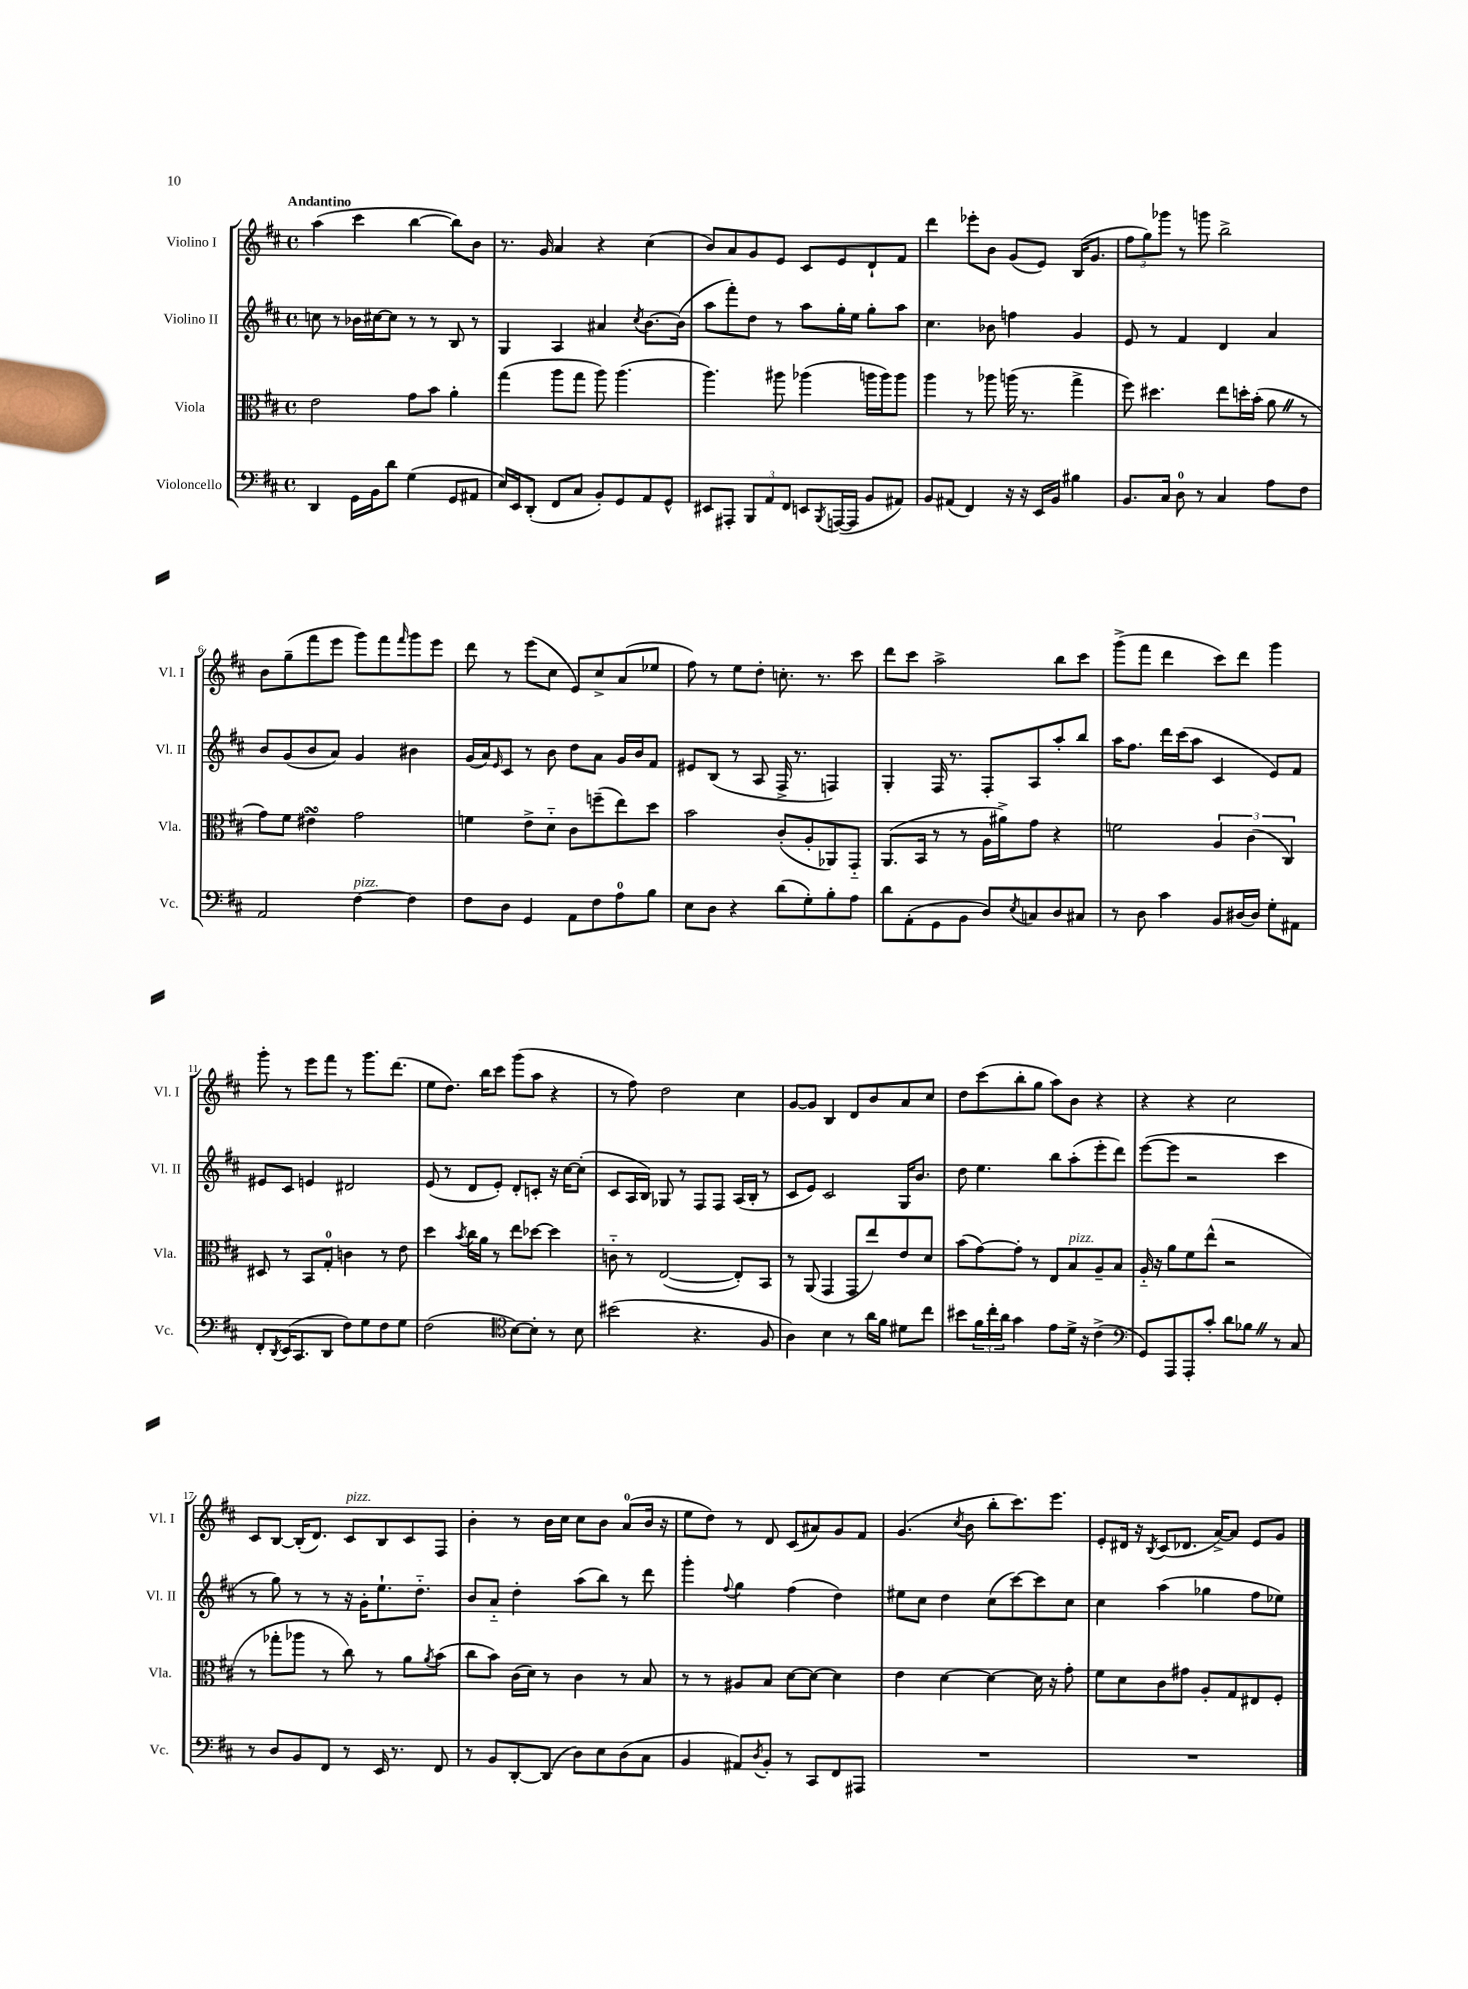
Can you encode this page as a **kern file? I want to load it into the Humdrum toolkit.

**kern	**kern	**kern	**kern
*part4	*part3	*part2	*part1
*staff4	*staff3	*staff2	*staff1
*I"Violoncello	*I"Viola	*I"Violino II	*I"Violino I
*I'Vc.	*I'Vla.	*I'Vl. II	*I'Vl. I
*clefF4	*clefC3	*clefG2	*clefG2
*k[f#c#]	*k[f#c#]	*k[f#c#]	*k[f#c#]
*M4/4	*M4/4	*M4/4	*M4/4
*met(c)	*met(c)	*met(c)	*met(c)
=1	=1	=1	=1
!	!	!	!LO:TX:a:B:t=Andantino
4DD/	2e\	8ccn\	(4aa\
.	.	8r	.
16GG\LL	.	16b-X\LL	4ccc#\
16BB\J	.	[16cc#X\J	.
8d\J	.	8cc#\J]	.
(4G\	8g\L	8r	[4bb\
.	8b\J	8r	.
8GG/L	4a'\	8B/	8bb\L])
8AA#X/J	.	8r	8b\J
=2	=2	=2	=2
16E/LL)	(4gg\	4G/	8.r
16EE/J	.	.	.
(8DD'/J	.	.	.
.	.	.	16g/
8FF#/L	8aa\L	4A/	4a/
8C#/J	8gg\J	.	.
8BB'/L)	8aa\)	4a#X/	4r
8GG/	(4.aa\	.	.
.	.	8qcc#/	.
8AA/	.	[8.b\L	(4cc#\
8GG^^/J	.	.	.
.	.	(16b\Jk]	.
=3	=3	=3	=3
8EE#X/L	4.aa\)	8aa\L	8b/L)
8AAA#X'/J	.	8fff#'\)	8a/
12BBB/L	.	8dd\J	8g/
12AA/	.	.	.
.	8aa#X\	8r	8e/J
12FF#/J	.	.	.
8EEn/L	(4aa-X\	8aa\L	8c#/L
8qBBB/	.	.	.
([16AAAn/L	.	16gg'\L	8e/
16AAA/JJ]	.	16ee\JJ	.
8BB/L	16aan\LL	8gg'\L	8d`/
.	16aa\J)	.	.
8AA#X/J)	8aa\J	8aa\J	8f#/J
=4	=4	=4	=4
8BB/L	4aa\	4.cc#\	4ddd\
(8AA#X/J	.	.	.
4FF#/)	8r	.	8eee-X'\L
.	8aa-X\	8b-X\	8b\J
16r	(16aan\	4ffn\	(8g/L
16r	8.r	.	.
16EE/LL	.	.	8e/J)
16BB/JJ	.	.	.
4B#X\	4gg^\	4g/	(16B/KL
.	.	.	8.g/J
=5	=5	=5	=5
8.BB/L	8ff#\)	8e/	12ff#\L
.	.	.	12gg\)
.	4.dd#X\	8r	.
.	.	.	12ggg-X\J
16C#/Jk	.	.	.
8D\	.	4f#/	8r
8r	.	.	8gggn\
4C#/	8ee\L	4d/	2bb^\
.	16ddn'\L	.	.
.	(16b'\JJ	.	.
8A\L	8aZ\	4a/	.
8F#\J	8r	.	.
!!LO:LB:g=z
=6	=6	=6	=6
2AA/	8g\L)	8b/L	8b\L
.	8f#\J	(8g/	(8gg~\
.	4e#XsSsS\	8b/	8fff#\
.	.	8a/J)	8eee\J
!LO:TX:a:i:t=pizz.	!	!	!
[4F#\	2g\	4g/	8ggg\L)
.	.	.	8fff#\
.	.	.	16qqfff#/
4F#\]	.	4b#X\	8ggg\
.	.	.	8eee\J
=7	=7	=7	=7
8F#\L	4fn\	(16g/LL	8ddd\
.	.	16a/J)	.
.	.	16qqe/	.
8D\J	.	8c#/J	8r
4GG/	8e^\L	8r	(8eee\L
.	8d\J	8b\	8cc#\J
8AA\L	8c#\L	8dd\L	8e/L)
8F#\	(8ffn~\	8a\J	8cc#^/
8A\	8ee\)	16g/LL	(8a/
.	.	16b/J	.
8B\J	8dd\J	8f#/J	8ee-X/J
=8	=8	=8	=8
8E\L	2b\	8e#X/L	8ff#\)
8D\J	.	(8B/J	8r
4r	.	8r	8ee\L
.	.	8A/	8dd'\J
(8d\L	(8c#'/L	16F#^/	8.ccn'\
.	.	8.r	.
8G'\)	8A'/	.	.
.	.	.	8.r
8B'\	8AA-X/)	4Fn/)	.
8A\J	8GG/J	.	8ccc#\
=9	=9	=9	=9
8d\L	(8.AA/L	4G'/	8ddd\L
(8AA'\	.	.	8ccc#\J
.	16BB/Jk	.	.
8GG\	8r	16F#/	2aa^\
.	.	8.r	.
8BB\J	8r	.	.
8D/L)	16A\LL	8F#'/L	.
.	16a#X^\J)	.	.
8qE/	.	.	.
8Cn/	8g\J	8A/	.
8D/	4r	8aa'/	8bb\L
8C#X/J	.	8bb/J	8ccc#\J
=10	=10	=10	=10
8r	2fn\	16aa\KL	(8ggg^\L
.	.	8.ff#\J	.
8D\	.	.	8fff#\J
4c#\	.	16ddd\LL	4ddd\
.	.	(16ccc#\J	.
.	.	8aa\J	.
8BB/L	6A/	4c#/	8ccc#\L)
[16D#X/L	.	.	8ddd\J
.	(6c#\	.	.
16D#/JJ]	.	.	.
8G'\L	.	8e/L)	4ggg\
.	6C#/)	.	.
8AA#X\J	.	8f#/J	.
!!LO:LB:g=z
=11	=11	=11	=11
8FF#'/L	8D#X/	8e#X/L	8ggg'\
8qDD/	.	.	.
(16EE/K	8r	8c#/J	8r
8.CC#/	.	.	.
.	8BB/L	4en/	8eee\L
8DD/J	8G'/J	.	8fff#\J
8F#\L)	4cn\	2d#X/	8r
8G\	.	.	8.ggg\L
8F#\	8r	.	.
.	.	.	(8.ddd\J
8G\J	8e\	.	.
=12	=12	=12	=12
(2F#\	4dd\	(8e/	8ee\L
.	.	8r	8.dd\J)
.	8qb/	.	.
.	16cc#\LL	8d/L	.
.	16a\JJ	.	16bb\KL
.	8r	8e'/J)	8ccc#\J
*clefC4	*	*	*
[8B\L)	8ee\L	8d'/L	(8ggg\L
8B'\J]	[8dd-X\J	8cn'/J	8aa\J
8r	4dd-\]	16r	4r
.	.	[16cc#\KL	.
8B\	.	(8cc#'\J]	.
=13	=13	=13	=13
(2b#X\	8cn\	8c#/L	8r
.	8r	16A/L	8ff#\)
.	.	16B/JJ)	.
.	([2E/	8G-X/	2dd\
.	.	8r	.
4.r	.	8F#/L	.
.	.	8F#/J	.
.	8E'/L])	(16A/LL	4cc#\
.	.	16B'/JJ	.
8F#/	8BB/J	8r	.
=14	=14	=14	=14
4A\)	8r	8c#/L	[8g/L
.	(8AA/	8e/J)	8g/J]
4B\	4GG/	2c#/	4B/
8r	8GG/L	.	8d/L
16a\LL	8ee/)	.	8b/
16f#\JJ	.	.	.
8d#X\L	8e/	16G/KL	8a/
.	.	8.b/J	.
8cc#\J	8d/J	.	8cc#/J
=15	=15	=15	=15
8b#X\L	(8b\L	8dd\	8dd\L
24f#\L	[8g\)	4.ee\	(8ccc#\
24cc#'\	.	.	.
24a\JJ	.	.	.
4g\	8g'\J]	.	8bb'\
.	8r	.	8gg\J
8e\L	8E/L	8bb\L	8aa\L)
!	!LO:TX:a:i:t=pizz.	!	!
16d^\Jk	8B/	(8aa'\	8b\J
16r	.	.	.
(4c#^\	8A~/	8eee'\	4r
.	8B/J	8ddd\J)	.
=16	=16	=16	=16
*clefF4	*	*	*
8GG/L)	16A/	([8eee\L	4r
.	16r	.	.
8AAA/	8a\L	8eee\J]	.
8AAA'/	8f#\	2r	4r
8c#'/J	(8ee^^\J	.	.
8d\L	2r	.	2cc#\
8B-XZ\J	.	.	.
8r	.	4ccc#\	.
8C#/	.	.	.
!!LO:LB:g=z
=17	=17	=17	=17
8r	8r	8r	8c#/L
8D/L	8gg-X'\L	8gg\)	[8B/J
8BB/	8aa-X\J	8r	(16B'/KL]
.	.	.	8.d/J)
8FF#/J	8r	8r	.
!	!	!	!LO:TX:a:i:t=pizz.
8r	8cc#\)	16r	8c#/L
.	.	16g'\KL	.
16EE/	8r	8.ee`\	8B/
8.r	.	.	.
.	8a\L	.	8c#/
.	.	8.dd\J	.
.	8qa/	.	.
8FF#/	(8b\J	.	8F#/J
=18	=18	=18	=18
8r	8cc#\L	8b/L	4b'\
8BB/L	8b\J)	8a/J	.
[8DD'/	(16c#\LL	4dd'\	8r
.	16d\JJ)	.	.
(8DD/J]	8r	.	16b\LL
.	.	.	16cc#\JJ
8D\L)	4c#\	(8aa\L	8cc#\L
8E\	.	8bb\J)	8b\J
(8D\	8r	8r	(8a/L
8C#\J	8B/	8ddd\	16b/Jk
.	.	.	16r
=19	=19	=19	=19
4BB/	8r	4ggg'\	8ee\L
.	8r	.	8dd\J)
.	.	8qqff#/	.
8AA#X/L)	8A#X/L	4gg\	8r
8qD/	.	.	.
8BB'/J	8B/J	.	8d/
8r	[8d\L	(4ff#\	(8c#/L
8CC#/L	8d\J_	.	8a#X/)
8FF#/	4d\]	4dd\)	8g/
8AAA#X/J	.	.	8f#/J
=20	=20	=20	=20
1r	4e\	8ee#X\L	(4.g/
.	.	8cc#\J	.
.	[4d\	4dd\	.
.	.	.	8qcc#/
.	.	.	8b\
.	4d\_	(8cc#\L	8bb'\L
.	.	[8ccc#\)	8.ccc#\)
.	16d\]	8ccc#\]	.
.	16r	.	8.eee\J
.	8g'\	8cc#\J	.
=21	=21	=21	=21
1r	8f#\L	4cc#\	8e'/L
.	8d\	.	16d#X/Jk
.	.	.	16r
.	.	.	8qB/
.	8c#\	(4aa\	(8c#/L
.	8g#X\J	.	8.d-X/J
.	8A'/L	4gg-X\	.
.	.	.	[16a^/KL)
.	8G/	.	8a/J]
.	8E#X/	8ff#\L	8e/L
.	8F#'/J	8ee-X\J)	8g/J
==	==	==	==
*-	*-	*-	*-
